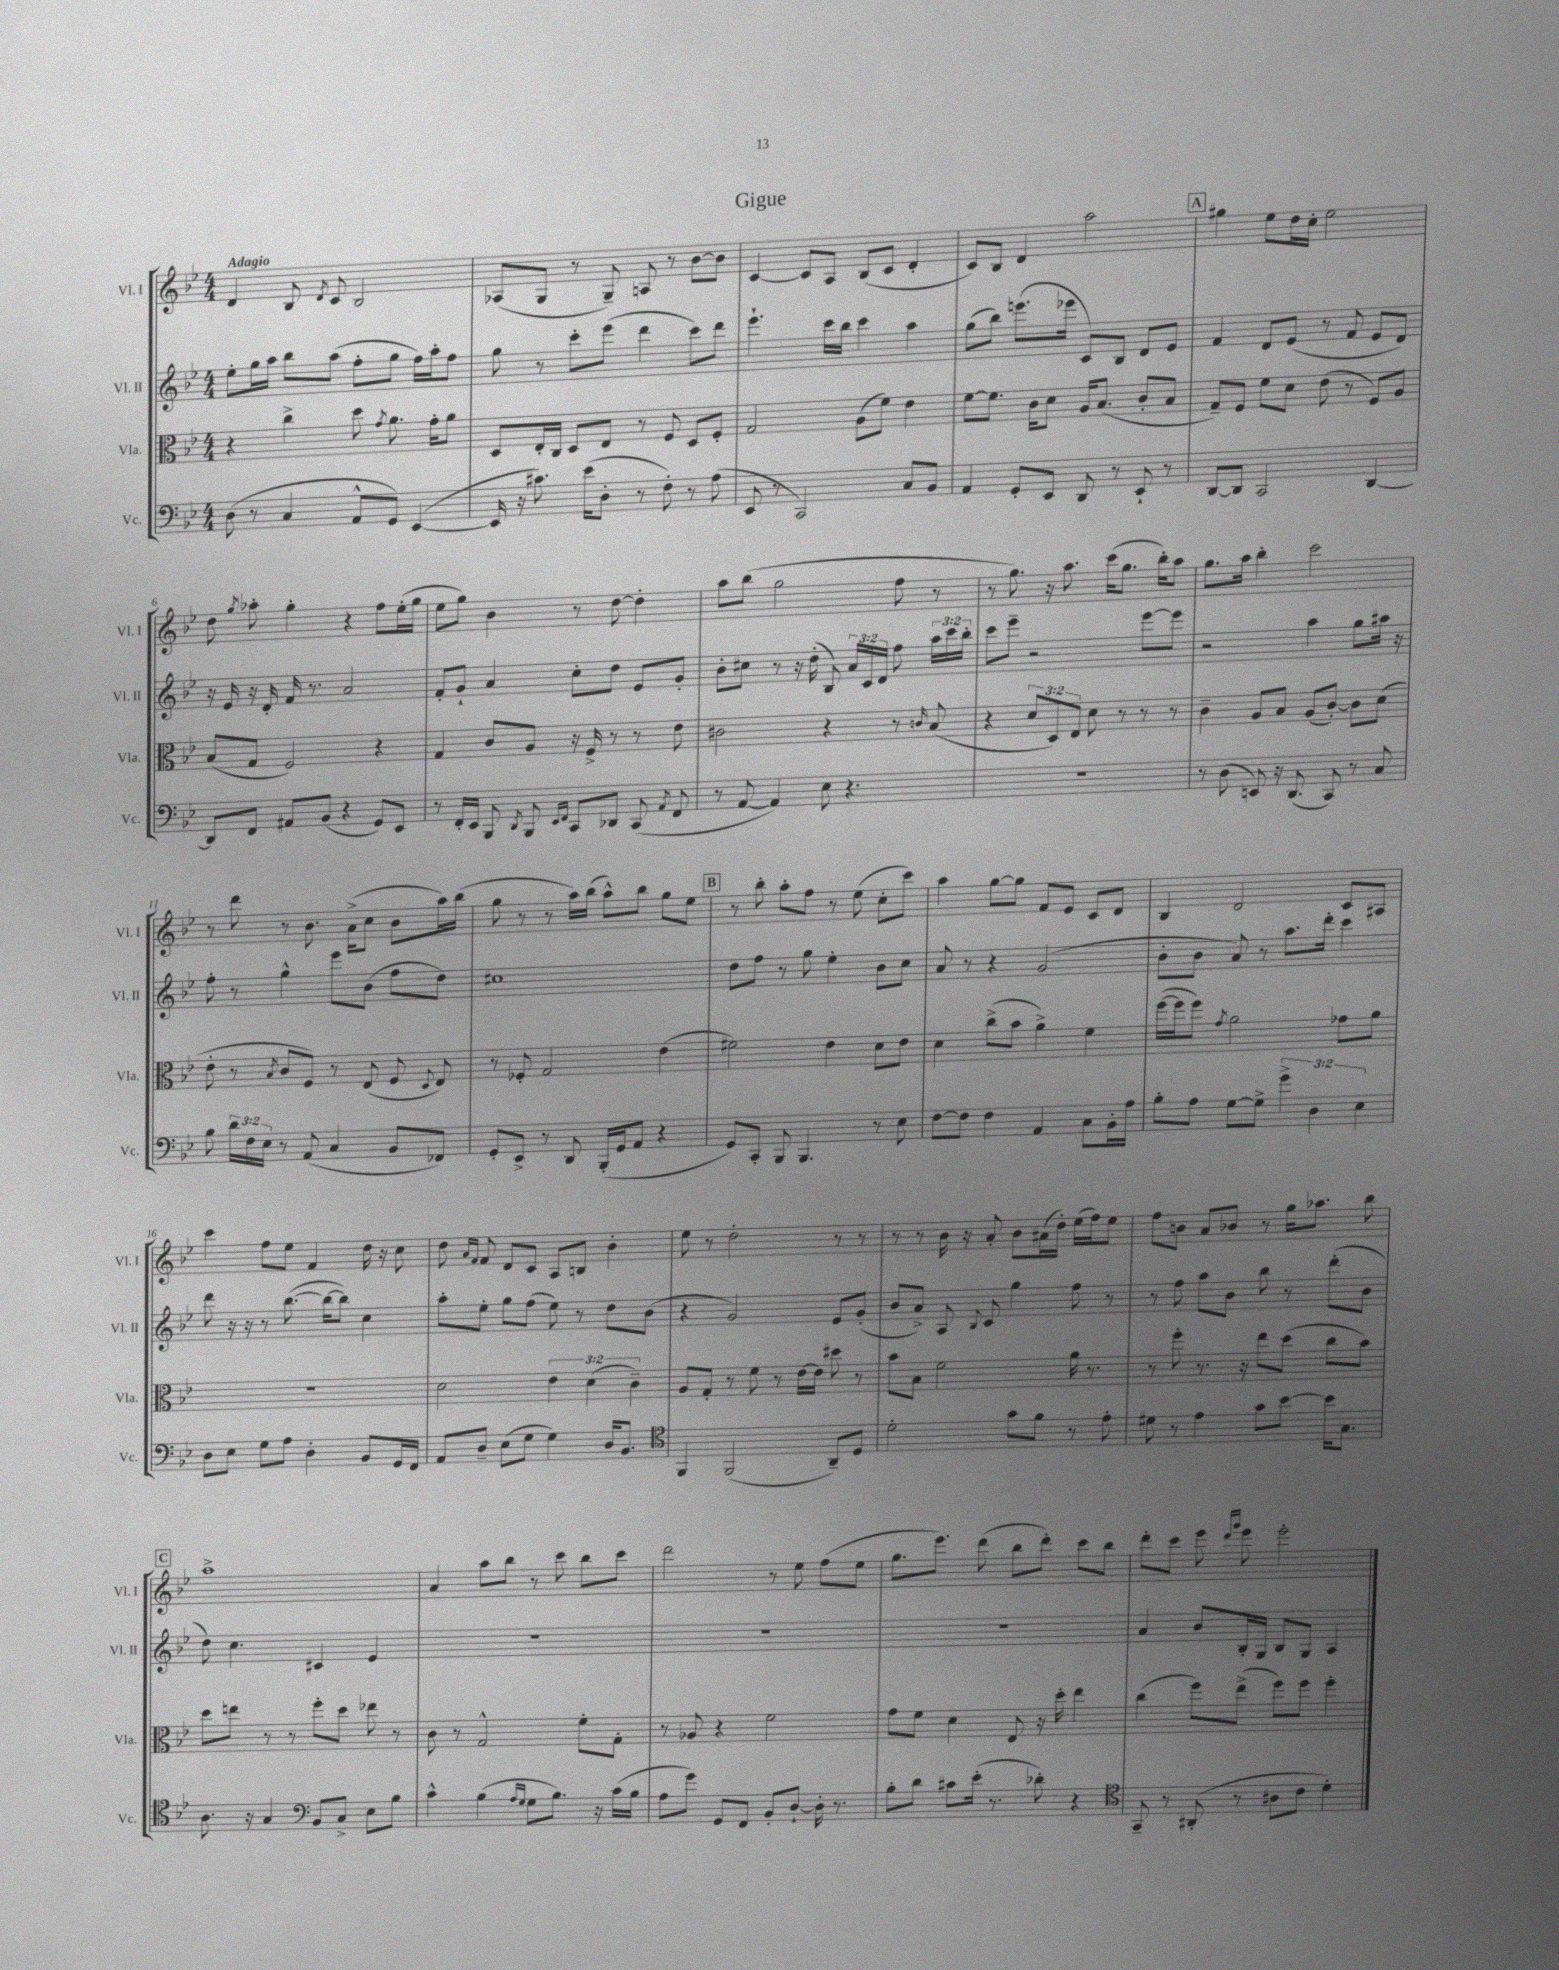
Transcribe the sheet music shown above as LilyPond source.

\header { title = "Gigue" }
<<
\new StaffGroup <<
\new Staff = "s0" \with { instrumentName = "Vl. I" shortInstrumentName = "Vl. I" } {
    \clef treble \key bes \major \numericTimeSignature \time 4/4 \tempo "Adagio"
    \autoBeamOff d'4 bes8 \acciaccatura { d'8 } c'8 bes2 |
    aes8[( g8] r8 g8--) a8 r8 bes'8[~ bes'8] |
    c'4~ c'8[ a8] bes8[( c'8] d'4-. |
    c'8[) bes8] d'4 a''2 |
    \mark \markup { \box "A" } gis''4 ees''8[ d''16 c''16]-. ees''2 |
    d''8 \acciaccatura { g''8 } aes''8-. g''4-. r4 f''8[ ees''16-.( g''16] |
    ees''8[ g''8]) bes'4 r8 d''8~ d''4-. |
    a''8[ bes''8]( g''2 f''8 r8 |
    r8 g''8.) r16 a''8. c'''16[( g''8.] bes''16[-.) a''8] |
    g''8.[ a''16] bes''4-. c'''2 |
    r8 d'''8 r8 bes'8. a'16[->( c''8] bes'8[ a''16) bes''16]( |
    g''8 r8 r8 a''16[) bes''16]( a''8[-^) bes''8] g''8[ ees''8] |
    \mark \markup { \box "B" } r8 bes''8-. a''8[-. f''8] r8 ees''8( c''8[-. c'''8]) |
    a''4 g''8[~ g''8] f'8[ ees'8] c'8[ d'8] |
    bes4 d'2 c'8[ ais8] |
    c'''4 f''8[ ees''8] f'4 d''16 r16 c''8 |
    d''8 \grace { a'16[ f'16] } f'8 d'8[ c'8] a8[ b8] bes'4-. |
    ees''8 r8 d''2-. r8 r8 |
    r8 r8 bes'16 r16 a'8-. bes'8[ ais'16( d''16]-.) ees''16[( f''16) ees''8] |
    f''8[ b'8] a'8[ bes'8] r8 g''16[ aes''8.] bes''8 |
    \mark \markup { \box "C" } a''1-> |
    a'4 a''8[ bes''8] r8 c'''8 bes''8[ c'''8] |
    d'''2 r8 ees''8 f''8[( ees''8] |
    g''8.[ ees'''8.]) d'''8( bes''8[ d'''8]-.) c'''8[ bes''8] |
    d'''8[-. c'''8] ees'''8 \grace { d'''16[ g'''16] } ees'''8 ees'''2-. \bar "|." |
}
\new Staff = "s1" \with { instrumentName = "Vl. II" shortInstrumentName = "Vl. II" } {
    \clef treble \key bes \major \numericTimeSignature \time 4/4 \override Staff.TupletNumber.text = #tuplet-number::calc-fraction-text
    \autoBeamOff ees''8[-. g''16 a''16] bes''8[ a''8]( f''8[-. g''8] f''16[) a''16-. f''8] |
    g''8 r8 c'''8[-. ees'''8]( d'''4 c'''8[) d'''8] |
    ees'''4.-! c'''16[ bes''16] c'''4 a''4 |
    g''8[( bes''8]) e'''8.[( ees'''16] c'8[) bes8] d'8[ ees'8] |
    \mark \markup { \box "A" } f'4 d'8[ ees'8]( r8 f'8 ees'8[ d'8]) |
    r16 ees'16 r16 d'16-. f'16 r8. a'2 |
    f'8[-. g'8]-! a'4 c''8[-. d''8] ees'8[ g'8]-. |
    bes'8[-. cis''8] r8 r16 d''16-.( bes8) \tuplet 3/2 { a'16[ c'16 d'16] } f''8 \tuplet 3/2 { a''16[ c'''16 bes''16]-. } |
    c'''8[ ees'''8]-- r2 ees'''8[~ ees'''8] |
    r2 a''4 g''8[ ais''16] r16 |
    f''8-. r8 g''4-^ ees'''8[ bes'8]( f''8[ d''8]) |
    cis''1 |
    \mark \markup { \box "B" } d''8[ f''8] r8 g''8 ees''4-. bes'8[ c''8] |
    a'8 r8 r4 g'2( |
    bes'8[-. bes'8] a'8) r8 a''8.[ d'''16]-. c'''4 |
    d'''8 r16 r16 r8 bes''8.~( bes''16[~ bes''8]) c''4 |
    a''8[-. ees''8]-. g''8[ f''8]( ees''8) r8 d''8[ bes'8]( |
    r4 g'2) ees'8[ g'8]-.( |
    bes'8[ a'8]->) a8 \appoggiatura { bes8 } c'8 g''4 f''8 r8 |
    r8 f''8 a''8[ bes'8] bes''8 r8 d'''8[-.( bes'8] |
    \mark \markup { \box "C" } d''8) c''4. cis'4 ees'4 |
    R1 |
    R1 |
    R1 |
    a'4 bes'8[ bes16-. g16] bes8[ g8] a4 \bar "|." |
}
\new Staff = "s2" \with { instrumentName = "Vla." shortInstrumentName = "Vla." } {
    \clef alto \key bes \major \numericTimeSignature \time 4/4 \override Staff.TupletNumber.text = #tuplet-number::calc-fraction-text
    \autoBeamOff r4 c''4-> d''8 \acciaccatura { g'8 } a'8. g'16[-. a'8] |
    d8[ ees16-. c16] d8[ ees8] r8 f8 d8[ f8]-. |
    g2 a8[( f'8]) ees'4 |
    f'8[~ f'8.] c'16[ d'8] a16[ bes8.]( c'8[-. bes8] |
    \mark \markup { \box "A" } g8[--) f8] f'8[ d'8] ees'8( r8 f8[) a8] |
    bes8[( g8] f2) r4 |
    g4 c'8[ a8] r16 f16-> r8 r8 ees'8 |
    cis'2 r4 r8 \grace { c'16 } bes8( |
    r4 \tuplet 3/2 { d'8[ d8) ees8] } d'8 r8 r8 r8 |
    c'4-- a8[ bes8] a8[( c'8]~-.) c'8[ d'8]( |
    ees'8-. r8 \acciaccatura { bes8 } c'8[ f8]) r8 ees8( f8 \appoggiatura { d8 } ees8) |
    r8 fes8-. g2 ees'4( |
    \mark \markup { \box "B" } fis'2) ees'4 d'8[ ees'8] |
    d'4 c''8[->( bes'8] a'4->) f'4 |
    f''16[~( f''16 f''8]) \acciaccatura { g'8 } a'2 ges'8[ a'8] |
    R1 |
    d'2 \tuplet 3/2 { ees'4 d'4( c'4--) } |
    a8[ g8]-. r8 f'8 r8 ees'16[~ ees'16] dis''8 r8 |
    bes'8[ bes8] f'2 a'16 r8. |
    r8 f''8-. r8. r16 ees''8[ d''8]( c''8[ bes'8]) |
    \mark \markup { \box "C" } d''8[ e''8] r8 r8 f''8[-. d''8] ees''8 r8 |
    c'8 r8 g2-^ f'8[-. g8]-. |
    r8 aes8 r4 f'2 |
    g'8[ f'8] d'4 ees8 r16 d''16-. ees''4 |
    c''4( f''8[) ees''8]->( f''8[) f''8] f''4-. \bar "|." |
}
\new Staff = "s3" \with { instrumentName = "Vc." shortInstrumentName = "Vc." } {
    \clef bass \key bes \major \numericTimeSignature \time 4/4 \override Staff.TupletNumber.text = #tuplet-number::calc-fraction-text
    \autoBeamOff d8( r8 c4 a,8[-^ g,8]) ees,4~( |
    ees,16 r16 cis'8.) ees'16[( d8]-. r8 f8-.) r8 a8( |
    ees,8 r8 c,2) c8[ bes,8] |
    a,4 g,8[-. ees,8] d,8 r8 ees,8-! r8 |
    \mark \markup { \box "A" } d,8[~ d,8] c,2 d,4~ |
    d,8[ f,8] ais,8[ bes,8]( r4 g,8[) ees,8] |
    r8 f,16[-. ees,16] bes,,8 \acciaccatura { d,8 } bes,,8 \grace { ees,16[ f,16] } c,8[ des,8] c,8( \acciaccatura { a,8 } f,8 |
    r8 a,8~ a,4) ees8 r4. |
    R1 |
    r8 d8( e,8) r16 d,8.( c,8) r8 c8 |
    bes8 \tuplet 3/2 { d'16[ f16 ees16] } r8 a,8( c4 bes,8[ fes,8]) |
    g,8[-. ees,8]-> r8 d,8 bes,,16[-.( g,16 a,8] r4 |
    \mark \markup { \box "B" } g,8[) c,8]-. bes,,8 bes,,4. r8 ees8 |
    f8[~ f8] f4 a,4 c8[ bes,16-. a16] |
    bes8[-. a8] g8[~ g8]-> \tuplet 3/2 { g'4-> d4 ees4 } |
    d8[ ees8] g8[ a8] d4-. bes,8[ g,16 f,16] |
    a,8[ d8]-- ees8[( g8] g4) d16[ bes,8.] |
    \clef tenor f,4 f,2( a,8[--) d8] |
    d'2-. g'8[ f'8] r8 ees'8-. |
    dis'8 r8 ees'4 g'8[ bes'8]~ bes'16[ g8.] |
    \mark \markup { \box "C" } a8. r16 g4 \clef bass bes,8[ c8]-> ees8[ bes8] |
    c'4-^ bes4( \grace { a16[ g16] } g8[ bes8.]) r16 c'16[( bes16] |
    a8[ g'8]) g,8[ f,8] bes,8[-. d8]~-! d16-. r8. |
    bes8[-. d'8] cis'8[ ees'16]-.( r8. des'8-.) r4 |
    \clef tenor g,8-- r8 ais,8-.( r8 ais8[ c'8] d'4-.) \bar "|." |
}
>>
>>
